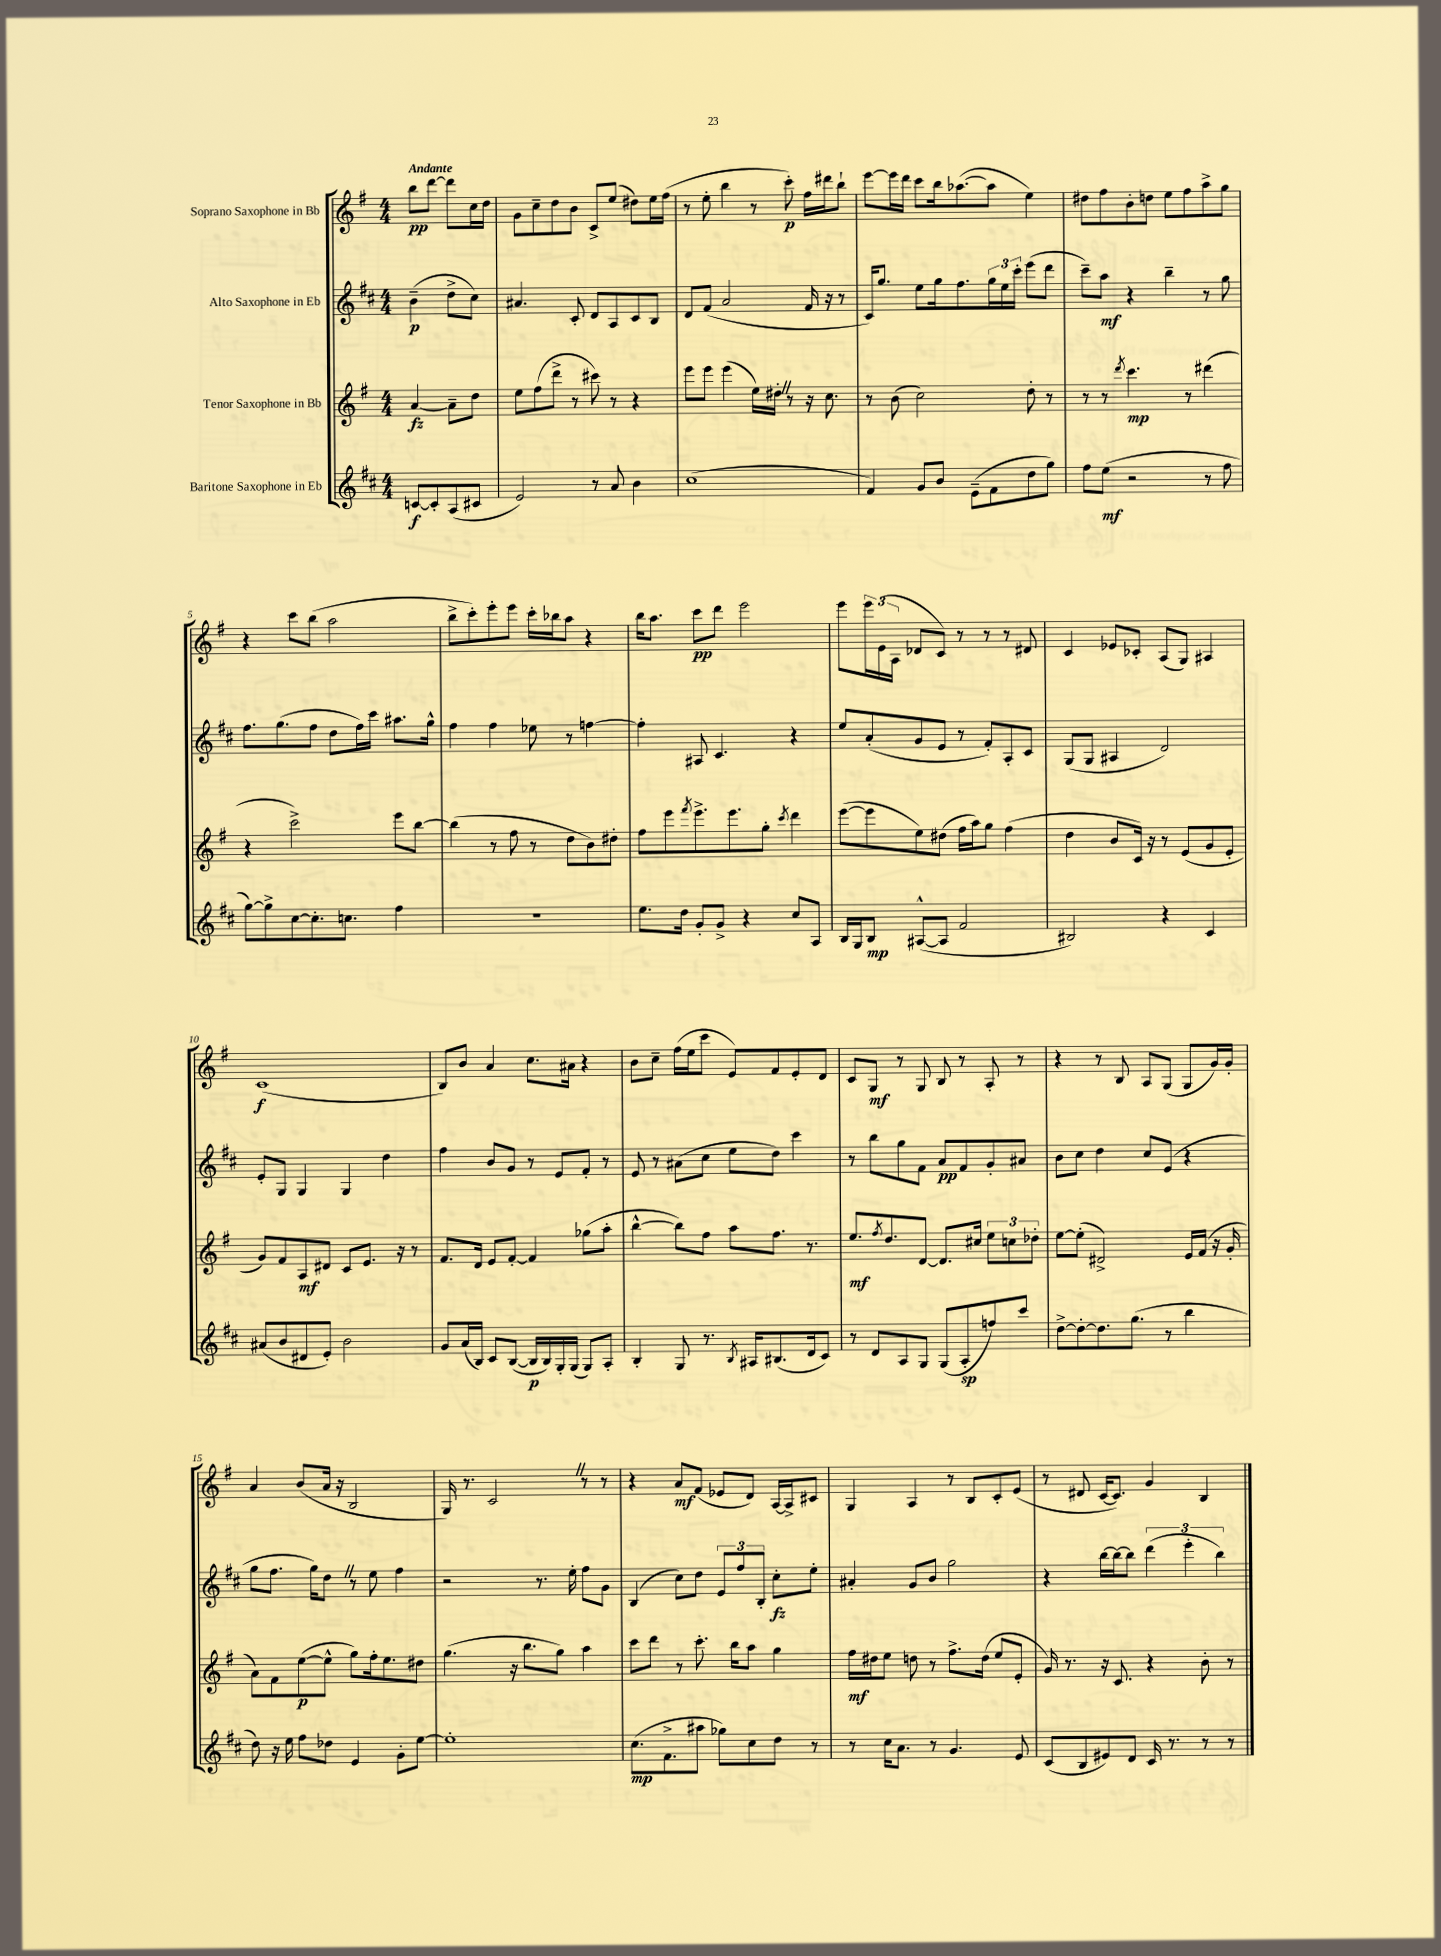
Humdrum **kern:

**kern	**dynam	**kern	**dynam	**kern	**dynam	**kern	**dynam
*part4	*part4	*part3	*part3	*part2	*part2	*part1	*part1
*staff4	*staff4	*staff3	*staff3	*staff2	*staff2	*staff1	*staff1
*I"Baritone Saxophone in Eb	*	*I"Tenor Saxophone in Bb	*	*I"Alto Saxophone in Eb	*	*I"Soprano Saxophone in Bb	*
*clefG2	*	*clefG2	*	*clefG2	*	*clefG2	*
*k[f#c#]	*	*k[f#]	*	*k[f#c#]	*	*k[f#]	*
*M4/4	*	*M4/4	*	*M4/4	*	*M4/4	*
=	=	=	=	=	=	=	=
!	!	!	!	!	!	!LO:TX:a:B:t=Andante	!
[8cn/L	f	[4a/	fz	(4b~\	p	8bb\L	pp
8c'/]	.	.	.	.	.	[8ddd\J	.
(8A/	.	8a~\L]	.	8dd^\L	.	8ddd\L]	.
8c#X/J	.	8dd\J	.	8cc#\J)	.	16cc\L	.
.	.	.	.	.	.	16dd\JJ	.
=1	=1	=1	=1	=1	=1	=1	=1
2e/)	.	8ee\L	.	4.a#X/	.	8g\L	.
.	.	(8ff#\	.	.	.	8cc~\	.
.	.	8ddd^\J	.	.	.	8dd\	.
.	.	8r	.	8c#'/	.	8b\J	.
8r	.	8ccc#X\)	.	8d/L	.	8c^/L	.
8a/	.	8r	.	8A/	.	(8ee/J	.
4b\	.	4r	.	8c#/	.	8dd#X\L)	.
.	.	.	.	8B/J	.	16ee\L	.
.	.	.	.	.	.	(16ff#\JJ	.
=2	=2	=2	=2	=2	=2	=2	=2
(1cc#	.	8eee\L	.	8d/L	.	8r	.
.	.	8eee\J	.	(8f#/J	.	8ee'\	.
.	.	(4eee\	.	2a/	.	4bb\	.
.	.	16ee\LL)	.	.	.	8r	.
.	.	16dd#X'Z\JJ	.	.	.	.	.
.	.	8r	.	.	.	8ccc'\)	p
.	.	16r	.	16f#/	.	16ff#\LL	.
.	.	8.cc\	.	16r	.	16ddd#X\J	.
.	.	.	.	8r	.	8bb`\J	.
=3	=3	=3	=3	=3	=3	=3	=3
4f#/)	.	8r	.	16c#/KL)	.	[8eee\L	.
.	.	.	.	8.gg/J	.	.	.
.	.	(8b\	.	.	.	16eee\L]	.
.	.	.	.	.	.	16ddd\JJ	.
8g/L	.	2cc\)	.	8ee\L	.	8ccc\L	.
8b/J	.	.	.	16gg\k	.	16bb\k	.
.	.	.	.	8.ff#\	.	([8.aa-X\	.
(8e~\L	.	.	.	.	.	.	.
8f#\	.	.	.	24gg\L	.	8aa-\J]	.
.	.	.	.	24ee\	.	.	.
.	.	.	.	24ccc#'\JJ	.	.	.
8dd\	.	8dd'\	.	(8eee\L	.	4ee\)	.
8gg\J)	.	8r	.	8ddd\J	.	.	.
=4	=4	=4	=4	=4	=4	=4	=4
8ff#\L	.	8r	.	8ccc#~\L)	.	8dd#X\L	.
(8ee\J	mf	8r	.	8aa\J	mf	8ff#\	.
.	.	8qddd/	.	.	.	.	.
2r	.	4.ccc\	mp	4r	.	8b'\	.
.	.	.	.	.	.	8ddn\J	.
.	.	.	.	4bb~\	.	8ee\L	.
.	.	8r	.	.	.	8ff#\	.
8r	.	(4ddd#X\	.	8r	.	8aa^\	.
8ff#\	.	.	.	8gg\	.	8gg\J	.
!!LO:LB:g=z
=5	=5	=5	=5	=5	=5	=5	=5
[8gg\L)	.	4r	.	8.ff#\L	.	4r	.
8gg^\]	.	.	.	.	.	.	.
.	.	.	.	(8.gg\	.	.	.
[8cc#\	.	2ccc^\)	.	.	.	8ccc\L	.
8.cc#'\]	.	.	.	8ff#\J	.	(8bb\J	.
.	.	.	.	8dd\L	.	2aa\	.
8.ccn\J	.	.	.	.	.	.	.
.	.	.	.	16ff#\L)	.	.	.
.	.	.	.	16ccc#\JJ	.	.	.
4ff#\	.	8eee\L	.	8.aa#X\L	.	.	.
.	.	[8bb\J	.	.	.	.	.
.	.	.	.	16gg^^\Jk	.	.	.
=6	=6	=6	=6	=6	=6	=6	=6
1r	.	(4bb\]	.	4ff#\	.	8bb^\L	.
.	.	.	.	.	.	8ccc'\)	.
.	.	8r	.	4ff#\	.	8eee'\	.
.	.	8ff#\	.	.	.	8eee\J	.
.	.	8r	.	8ee-X\	.	16ccc'\LL	.
.	.	.	.	.	.	16bb-X\J	.
.	.	8dd\L	.	8r	.	8aa\J	.
.	.	8b\)	.	[4ffn\	.	4r	.
.	.	8dd#X'\J	.	.	.	.	.
=7	=7	=7	=7	=7	=7	=7	=7
8.ee\L	.	8ff#\L	.	4ff'\]	.	16bb\KL	.
.	.	.	.	.	.	8.aa\J	.
.	.	8eee\	.	.	.	.	.
16dd\Jk	.	.	.	.	.	.	.
.	.	8qfff#/	.	.	.	.	.
8g'/L	.	8.eee^\	.	8A#X/	.	8ccc\L	pp
8g^/J	.	.	.	4.c#/	.	8ddd\J	.
.	.	8.eee\	.	.	.	.	.
4r	.	.	.	.	.	2eee\	.
.	.	8gg'\J	.	.	.	.	.
.	.	8qccc/	.	.	.	.	.
8cc#/L	.	4ddd\	.	4r	.	.	.
8A/J	.	.	.	.	.	.	.
=8	=8	=8	=8	=8	=8	=8	=8
16B/LL	.	([8eee\L	.	8ee/L	.	8eee\L	.
16G/J	.	.	.	.	.	.	.
8B/J	mp	8eee\]	.	(8a'/	.	24eee\L	.
.	.	.	.	.	.	(24e\	.
.	.	.	.	.	.	24A\JJ	.
([8A#X^^/L	.	8ee\)	.	8g/	.	8d-X/L	.
8A#/J]	.	(8dd#X\J	.	8e/J	.	8c/J)	.
2f#/	.	16ff#\LL	.	8r	.	8r	.
.	.	16aa\J)	.	.	.	.	.
.	.	8gg\J	.	8f#'/L)	.	8r	.
.	.	(4ff#\	.	8A'/	.	8r	.
.	.	.	.	8c#/J	.	8d#X/	.
=9	=9	=9	=9	=9	=9	=9	=9
2B#X/)	.	4dd\	.	(8G/L	.	4c/	.
.	.	.	.	8G/J	.	.	.
.	.	8b/L	.	4A#X/	.	8e-X/L	.
.	.	16c/Jk)	.	.	.	8c-X'/J	.
.	.	16r	.	.	.	.	.
4r	.	8r	.	2d/)	.	(8A/L	.
.	.	(8e/L	.	.	.	8G/J)	.
4c#/	.	8g/	.	.	.	4A#X/	.
.	.	8e'/J	.	.	.	.	.
!!LO:LB:g=z
=10	=10	=10	=10	=10	=10	=10	=10
(8a#X/L	.	8g/L)	.	8e'/L	.	(1c	f
8b/	.	8f#/	.	8G/J	.	.	.
8d#X/	.	8A/	mf	4G/	.	.	.
8e'/J)	.	8d#X/J	.	.	.	.	.
2b\	.	8c/L	.	4G/	.	.	.
.	.	8.e/J	.	.	.	.	.
.	.	.	.	4dd\	.	.	.
.	.	16r	.	.	.	.	.
.	.	8r	.	.	.	.	.
=11	=11	=11	=11	=11	=11	=11	=11
8g/L	.	8.f#/L	.	4ff#\	.	8B/L)	.
(16a/L	.	.	.	.	.	8b/J	.
16B/JJ)	.	16d/Jk	.	.	.	.	.
8c#/L	.	8e/L	.	8b/L	.	4a/	.
([8B/J	.	[8f#'/J	.	8g/J	.	.	.
16B/LL]	p	4f#/]	.	8r	.	8.cc\L	.
16B/)	.	.	.	.	.	.	.
16G'/	.	.	.	8e/L	.	.	.
(16G/JJ	.	.	.	.	.	16a#X\Jk	.
8G/L)	.	(8gg-X\L	.	8f#'/J	.	4r	.
8A'/J	.	8aa'\J	.	8r	.	.	.
=12	=12	=12	=12	=12	=12	=12	=12
4B'/	.	[4bb^^\	.	8e/	.	8b\L	.
.	.	.	.	8r	.	8cc~\J	.
8G/	.	8bb\L])	.	(8a#X\L	.	(16ff#\LL	.
.	.	.	.	.	.	16ee\J	.
8.r	.	8ff#\J	.	8cc#\J	.	8ccc\J	.
.	.	8aa\L	.	8ee\L	.	8e/L)	.
8qB/	.	.	.	.	.	.	.
16A#X/KL	.	.	.	.	.	.	.
(8.B#X/	.	8.ff#\J	.	8dd\J)	.	8f#/	.
.	.	.	.	4ccc#\	.	8e'/	.
16d/k	.	8.r	.	.	.	.	.
8c#/J)	.	.	.	.	.	8d/J	.
=13	=13	=13	=13	=13	=13	=13	=13
8r	.	8.ee/L	mf	8r	.	8c/L	.
8d/L	.	.	.	8bb\L	.	8G/J	mf
.	.	8qff#/	.	.	.	.	.
.	.	8.dd/	.	.	.	.	.
8A/	.	.	.	8gg\	.	8r	.
8G/J	.	[8d/J	.	8f#\J	.	8G/	.
(8G/L	.	8.d/L]	.	8a/L	pp	8B/	.
8A'/	sp	.	.	8f#/	.	8r	.
.	.	16cc#X/Jk	.	.	.	.	.
8ffn/)	.	12ee\L	.	8g'/	.	8A'/	.
.	.	12ccn\	.	.	.	.	.
8ccc#/J	.	.	.	8a#X/J	.	8r	.
.	.	12dd-X'\J	.	.	.	.	.
=14	=14	=14	=14	=14	=14	=14	=14
[8dd^\L	.	[8ee\L	.	8b\L	.	4r	.
8dd'\_	.	(8ee'\J]	.	8cc#\J	.	.	.
8.dd\]	.	2d#X^/)	.	4dd\	.	8r	.
.	.	.	.	.	.	8B/	.
(8.gg\J	.	.	.	.	.	.	.
.	.	.	.	8cc#/L	.	8A/L	.
8r	.	.	.	(8e/J	.	(8G/J	.
4bb\	.	16e/LL	.	4r	.	8G/L	.
.	.	(16f#/JJ	.	.	.	.	.
.	.	16r	.	.	.	16g/L)	.
.	.	16g'/	.	.	.	16g'/JJ	.
!!LO:LB:g=z
=15	=15	=15	=15	=15	=15	=15	=15
8dd\)	.	8a\L)	.	8gg\L	.	4a/	.
16r	.	8f#\	.	8.ff#\J	.	.	.
16ee\	.	.	.	.	.	.	.
8ff#\L	.	([8ee\	p	.	.	(8b/L	.
.	.	.	.	16gg\KL)	.	.	.
8dd-X\J	.	8ee^^\J]	.	8ddZ\J	.	16a/Jk	.
.	.	.	.	.	.	16r	.
4e/	.	8gg\L)	.	8r	.	2B/	.
.	.	16ff#'\k	.	8ee\	.	.	.
.	.	8.ee\	.	.	.	.	.
8g'\L	.	.	.	4ff#\	.	.	.
[8ee\J	.	8dd#X\J	.	.	.	.	.
=16	=16	=16	=16	=16	=16	=16	=16
1ee']	.	(4.gg\	.	2r	.	16G/)	.
.	.	.	.	.	.	8.r	.
.	.	.	.	.	.	2cZ/	.
.	.	16r	.	.	.	.	.
.	.	8.bb\L	.	.	.	.	.
.	.	.	.	8.r	.	.	.
.	.	8gg\J)	.	.	.	.	.
.	.	.	.	16ee'\	.	.	.
.	.	4aa\	.	8ff#\L	.	8r	.
.	.	.	.	8g\J	.	8r	.
=17	=17	=17	=17	=17	=17	=17	=17
(8.cc#\L	mp	8ccc\L	.	(4B/	.	4r	.
.	.	8ddd\J	.	.	.	.	.
8.f#^\	.	.	.	.	.	.	.
.	.	8r	.	8cc#\L)	.	8a/L	mf
8aa#X\J	.	8.ccc'\	.	8dd\J	.	(8f#/J	.
8gg-X\L)	.	.	.	12e/L	.	8e-X/L	.
.	.	16bb\KL	.	.	.	.	.
.	.	.	.	12ff#/	.	.	.
8cc#\	.	8aa\J	.	.	.	8d/J)	.
.	.	.	.	12B'/J	.	.	.
8dd\J	.	4gg\	.	8cc#'\L	fz	[16A/LL	.
.	.	.	.	.	.	16A^/J]	.
8r	.	.	.	8ee'\J	.	8c#X/J	.
=18	=18	=18	=18	=18	=18	=18	=18
8r	.	16ff#\LL	mf	4a#X'/	.	4G/	.
.	.	16dd#X\J	.	.	.	.	.
16cc#\KL	.	8ee\J	.	.	.	.	.
8.a\J	.	.	.	.	.	.	.
.	.	8ddn\	.	8g/L	.	4A/	.
8r	.	8r	.	8b/J	.	.	.
4.g/	.	8.ff#^\L	.	2gg\	.	8r	.
.	.	.	.	.	.	8B/L	.
.	.	(16dd\Jk	.	.	.	.	.
.	.	8ee/L	.	.	.	8c'/	.
8e/	.	8e'/J	.	.	.	(8e/J	.
=19	=19	=19	=19	=19	=19	=19	=19
(8c#/L	.	16g/)	.	4r	.	8r	.
.	.	8.r	.	.	.	.	.
8B/	.	.	.	.	.	8d#X/	.
8e#X/)	.	16r	.	[16bb\LL	.	[16c/KL	.
.	.	8.c/	.	16bb\J_	.	8.c/J])	.
8d/J	.	.	.	8bb\J]	.	.	.
16c#/	.	4r	.	(6ddd\	.	4g/	.
8.r	.	.	.	.	.	.	.
.	.	.	.	6eee'\	.	.	.
8r	.	8b'\	.	.	.	4B/	.
.	.	.	.	6bb\)	.	.	.
8r	.	8r	.	.	.	.	.
==	==	==	==	==	==	==	==
*-	*-	*-	*-	*-	*-	*-	*-
